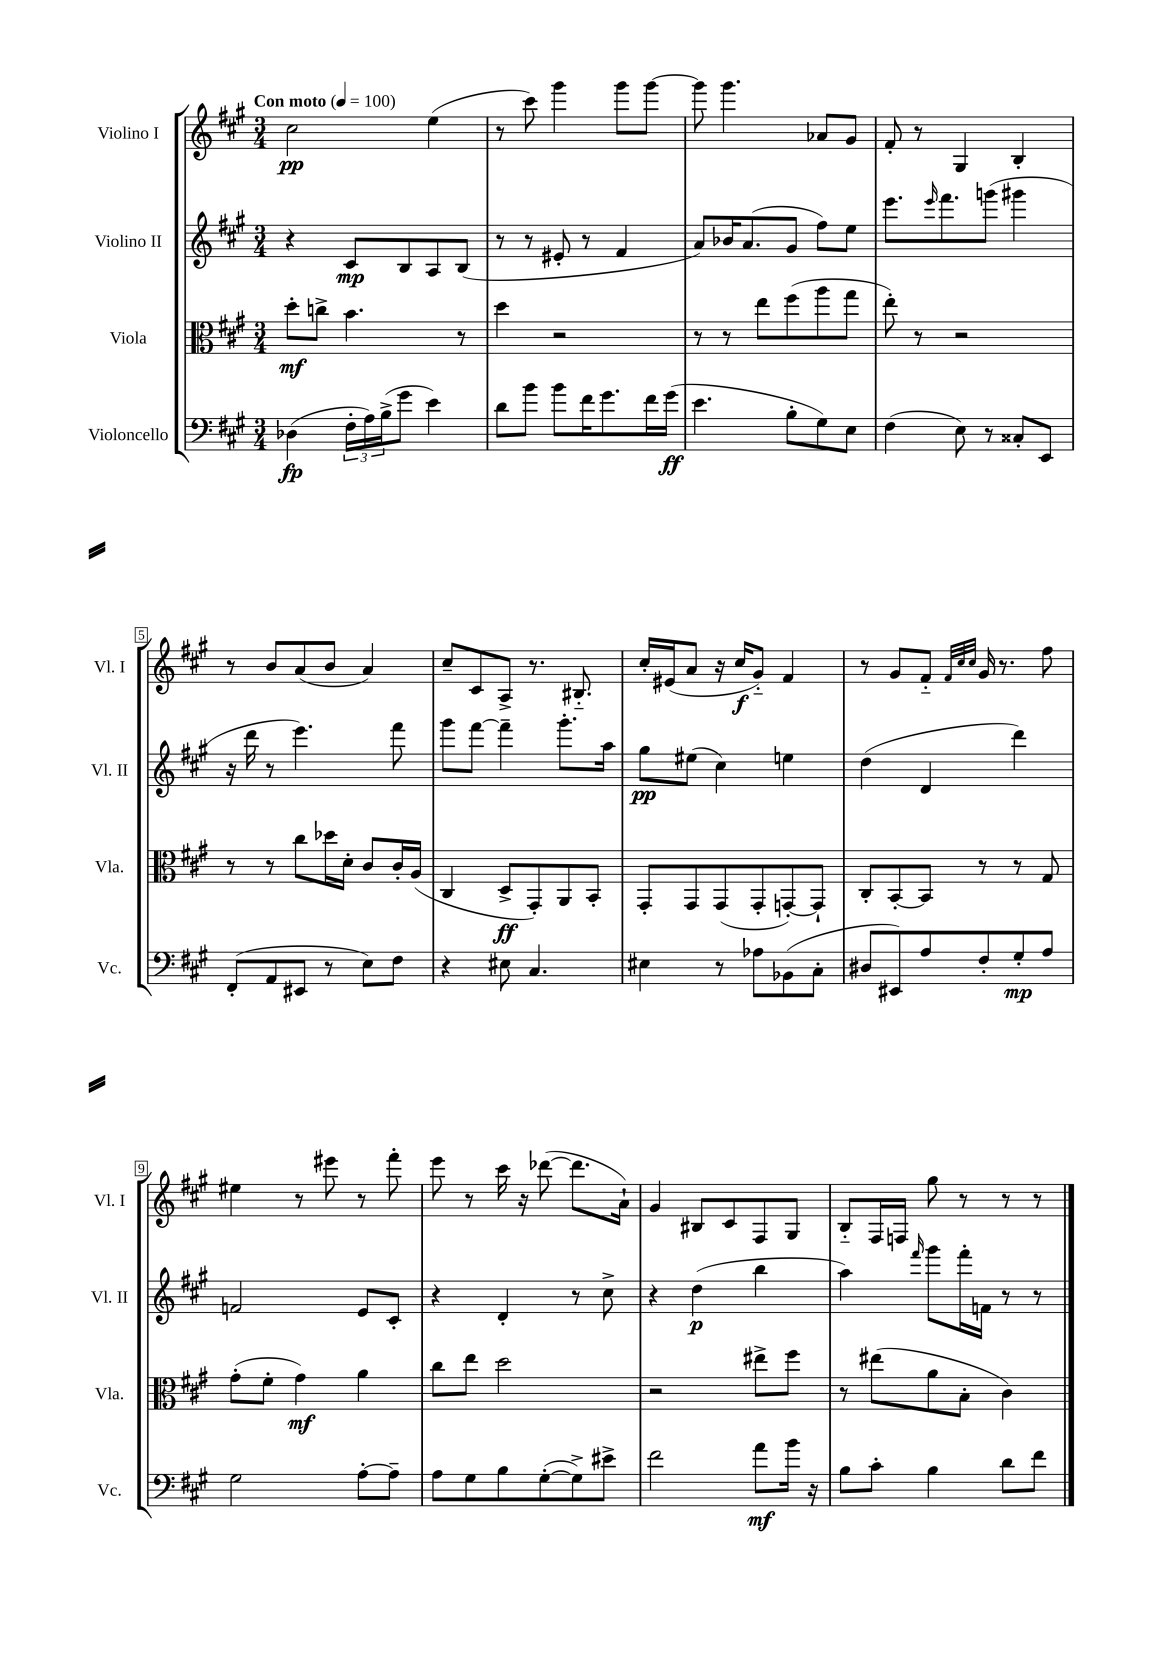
<<
\new StaffGroup <<
\new Staff = "s0" \with { instrumentName = "Violino I" shortInstrumentName = "Vl. I" } {
    \clef treble \key a \major \numericTimeSignature \time 3/4 \tempo "Con moto" 4 = 100
    cis''2\pp e''4( |
    r8 cis'''8) gis'''4 gis'''8 gis'''8~ |
    gis'''8 gis'''4. aes'8 gis'8 |
    fis'8-. r8 gis4 b4-. |
    r8 b'8 a'8( b'8 a'4) |
    cis''8-- cis'8 a8-> r8. bis8.-_ |
    cis''16-. eis'16( a'8 r16 cis''16\f gis'8-_) fis'4 |
    r8 gis'8 fis'8-_ \grace { fis'32 cis''32 cis''32 } gis'16 r8. fis''8 |
    eis''4 r8 eis'''8 r8 fis'''8-. |
    e'''8 r8 cis'''16 r16 des'''8~( des'''8. a'16-!) |
    gis'4 bis8 cis'8 fis8 gis8 |
    b8-_ fis16 f16 gis''8 r8 r8 r8 \bar "|." |
}
\new Staff = "s1" \with { instrumentName = "Violino II" shortInstrumentName = "Vl. II" } {
    \clef treble \key a \major \numericTimeSignature \time 3/4
    r4 cis'8\mp b8 a8 b8( |
    r8 r8 eis'8-. r8 fis'4 |
    a'8) bes'16 a'8.( gis'8 fis''8) e''8 |
    e'''8. \grace { e'''16 } fis'''8. g'''8( gis'''4 |
    r16 d'''16 r8 e'''4.) fis'''8 |
    gis'''8 fis'''8~ fis'''4-- gis'''8.-. a''16 |
    gis''8\pp eis''8( cis''4) e''4 |
    d''4( d'4 d'''4) |
    f'2 e'8 cis'8-. |
    r4 d'4-. r8 cis''8-> |
    r4 d''4\p( b''4 |
    a''4) \grace { fis'''16 } gis'''8 fis'''16-. f'16 r8 r8 \bar "|." |
}
\new Staff = "s2" \with { instrumentName = "Viola" shortInstrumentName = "Vla." } {
    \clef alto \key a \major \numericTimeSignature \time 3/4
    d''8-.\mf c''8-> b'4. r8 |
    d''4 r2 |
    r8 r8 e''8 fis''8( a''8 gis''8 |
    e''8-.) r8 r2 |
    r8 r8 cis''8 des''16 d'16-. cis'8 cis'16-. a16( |
    cis4 d8->\ff gis,8-.) a,8 b,8-. |
    gis,8-. gis,8 gis,8( gis,8-. g,8~-.) g,8-! |
    cis8-. b,8~-. b,8 r8 r8 gis8 |
    gis'8-.( fis'8-. gis'4\mf) a'4 |
    cis''8 e''8 d''2 |
    r2 eis''8-> fis''8 |
    r8 eis''8( a'8 b8-. cis'4) \bar "|." |
}
\new Staff = "s3" \with { instrumentName = "Violoncello" shortInstrumentName = "Vc." } {
    \clef bass \key a \major \numericTimeSignature \time 3/4
    des4\fp( \tuplet 3/2 { fis16-. a16) b16->( } gis'8 e'4) |
    d'8 b'8 b'8 fis'16 gis'8. fis'16 gis'16\ff( |
    e'4. b8-. gis8) e8 |
    fis4( e8) r8 cisis8-. e,8 |
    fis,8-.( a,8 eis,8 r8 e8) fis8 |
    r4 eis8 cis4. |
    eis4 r8 aes8 bes,8( cis8-. |
    dis8 eis,8) a8 fis8-. gis8-.\mp a8 |
    gis2 a8~-. a8-- |
    a8 gis8 b8 gis8~-.( gis8->) eis'8-> |
    fis'2 a'8\mf b'16 r16 |
    b8 cis'8-. b4 d'8 fis'8 \bar "|." |
}
>>
>>
\layout { \context { \Score \override BarNumber.stencil = #(make-stencil-boxer 0.1 0.3 ly:text-interface::print) } }
